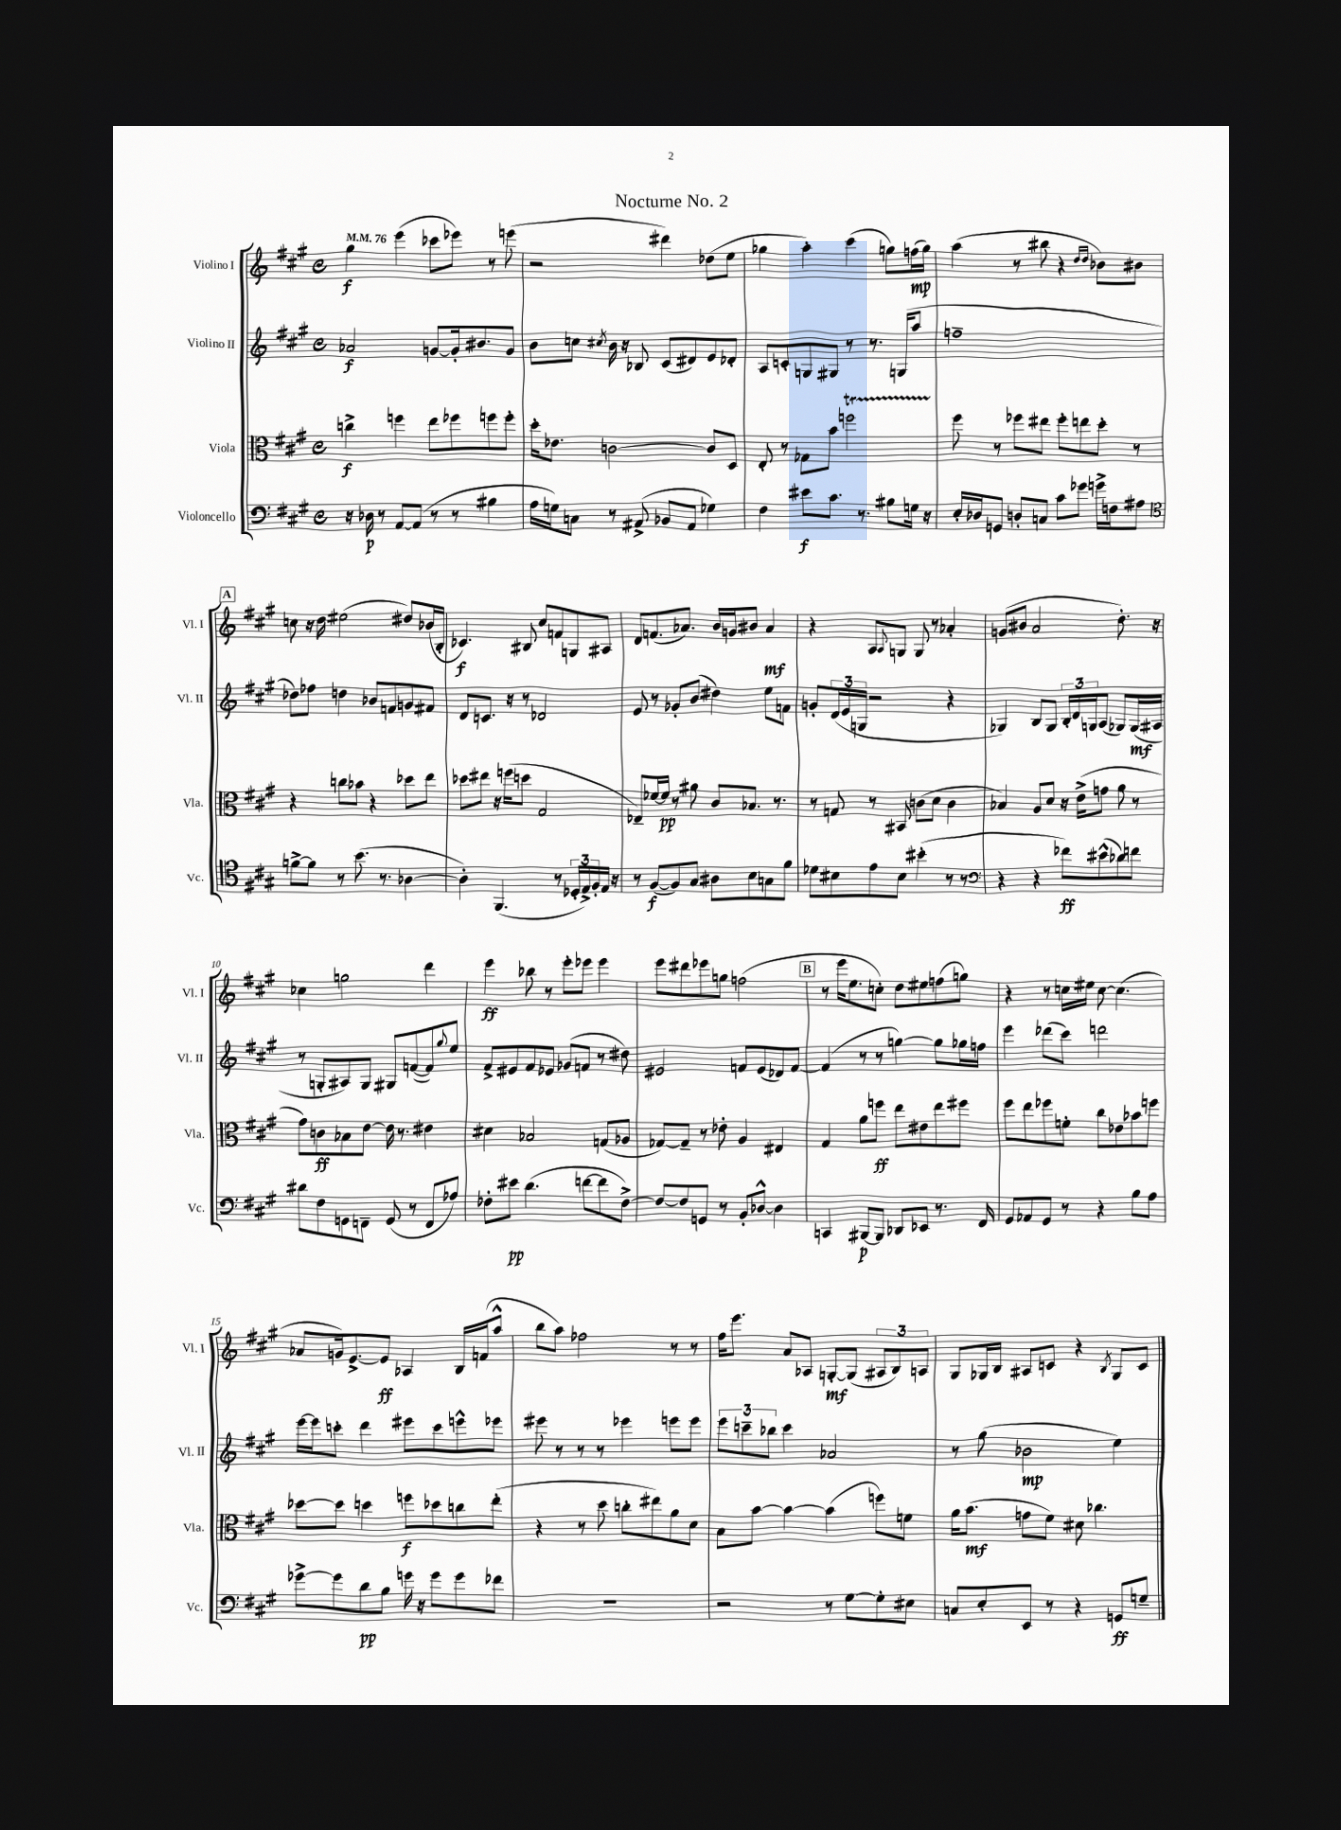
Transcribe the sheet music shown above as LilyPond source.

\header { title = "Nocturne No. 2" }
<<
\new StaffGroup <<
\new Staff = "s0" \with { instrumentName = "Violino I" shortInstrumentName = "Vl. I" } {
    \clef treble \key a \major \defaultTimeSignature \time 4/4 \tempo 4 = 76
    gis''4\f e'''4( ces'''8 ees'''8) r8 e'''8( |
    r2 dis'''4) des''8( e''8 |
    ges''4 a''4-.) cis'''4( g''8) f''16\mp( g''16) |
    a''4( r8 bis''8 r4 \grace { d''16 d''16 } bes'8) bis'8 |
    \mark \markup { \box "A" } c''8 r16 d''16 eis''2( dis''8) bes'16( b16-. |
    ces'4.\f) bis8 cis''8 f'8 g8 ais8 |
    d'8 f'8.( aes'8.) b'16 g'16 bis'8 aes'4\mf |
    r4 a8 \appoggiatura { a8 } g8 g8 r8 aes'4-. |
    g'8( bis'8 a'2 d''8.-.) r16 |
    ces''4 g''2 d'''4 |
    e'''4\ff bes''8 r8 e'''8-. ees'''8 ees'''4 |
    e'''8 dis'''8 ees'''8 g''8 f''2( |
    \mark \markup { \box "B" } r8 e'''16 e''8. c''8-.) d''8 eis''8 f''8( g''8) |
    r4 r8 c''16 eis''16 c''8~ c''4.( |
    aes'8 g'16) e'8.~-> e'8\ff aes4 b16 f'16( a''8-^ |
    b''8 a''8) fes''2 r8 r8 |
    fis''16 e'''8. a'8 aes8 g8~-.\mf g8( \tuplet 3/2 { ais8 b8) a8 } |
    gis8 ges16 b16 ais8 c'8 r4 \acciaccatura { b8 } ges8 c'8 \bar "|." |
}
\new Staff = "s1" \with { instrumentName = "Violino II" shortInstrumentName = "Vl. II" } {
    \clef treble \key a \major \defaultTimeSignature \time 4/4
    aes'2\f g'8~ g'16-. bis'8. g'8 |
    b'8 c''8 \acciaccatura { cis''8 } b'16 r16 bes8 cis'8( dis'8) e'8 des'8-. |
    a8 c'8-. g8 gis8 r8 r8. g16( a''8 |
    f''1-- |
    \mark \markup { \box "A" } des''8) fes''8 d''4 bes'8 f'8 g'8 fis'8 |
    d'8 c'8. r16 r8 des'2 |
    e'8 r8 ges'8-. b'8( dis''4) e''8 f'8 |
    g'8-. \tuplet 3/2 { d'16( e'16 g16 } r2 r4 |
    ges4) b8 ges8 \tuplet 3/2 { b16-. d'16 g16 } a8( ges8) ges16\mf( ais16 |
    r8 g8-. ais8) g8 gis8 f'8~( f'8) \appoggiatura { gis''8 } e''8 |
    fis'8-> eis'8 fis'8 ees'8 ges'8( f'8 r8 dis''8) |
    eis'2 f'8 eis'8( des'8) f'8~ |
    \mark \markup { \box "B" } f'4( r8 r8 g''4~) g''8 ges''16 f''16 |
    e'''4 des'''8( cis'''8) d'''2 |
    e'''16~ e'''16 c'''8-. d'''4 eis'''8 c'''8 e'''8-^ ees'''8 |
    eis'''8 r8 r8 r8 ees'''4 e'''8 e'''8 |
    \tuplet 3/2 { e'''8 c'''8-- bes''8 } c'''4 aes'2 |
    r8 gis''8( bes'2\mp e''4) \bar "|." |
}
\new Staff = "s2" \with { instrumentName = "Viola" shortInstrumentName = "Vla." } {
    \clef alto \key a \major \defaultTimeSignature \time 4/4
    c''4->\f f''4 e''8 fes''8 f''8 f''8-. |
    d''16-. ees'8. c'2~ c'8 d8 |
    e8-. r8 ges8 b'8 f''2\startTrillSpan |
    fis''8\stopTrillSpan r8 fes''8 eis''8 fes''8-. e''8 d''8-. r8 |
    \mark \markup { \box "A" } r4 c''8 bes'8 r4 des''8 e''8 |
    des''8 eis''8 r16 f''16( d''8 gis2 |
    ees8--) fes'16~ fes'16\pp r8 ais'8 cis'8 bes8. r8. |
    r8 g8 r8 bis,8 c'8( d'8 c'4 |
    bes4) a8 d'8 r16 e'16->( g'8 a'8 r8 |
    gis'8) c'8\ff bes8 e'8~ e'16 r8. eis'4 |
    dis'4 bes2 g8( aes8 |
    ges8~) ges8-- r8 ees'8-. a4 eis4 |
    \mark \markup { \box "B" } gis4 a'8 f''8\ff e''8 eis'8 e''8 fis''8 |
    fis''8 e''8 fes''8 f'8-. cis''8 ees'8 bes'8 f''8 |
    des''8~ des''8 d''4 f''8\f des''8 c''8 e''8-.( |
    r4 r8 d''8 c''8-. eis''8) a'8 d'8 |
    b8 b'8~ b'4~ b'4( f''8) f'8 |
    a'16 b'8.\mf( g'8 fis'8) dis'8 ces''4. \bar "|." |
}
\new Staff = "s3" \with { instrumentName = "Violoncello" shortInstrumentName = "Vc." } {
    \clef bass \key a \major \defaultTimeSignature \time 4/4
    r16 des16\p r8 a,8~ a,8( r8 r8 bis4 |
    a16 g16) c8 r8 ais,8->( bes,8 ais,8 ges4) |
    fis4 eis'8\f cis'8. r8. bis8 g16 r16 |
    e16-. des16 g,8 d8-. c8 cis'8 ges'8 g'16-> f16 ais8 |
    \mark \markup { \box "A" } \clef tenor f'8~-> f'8 r8 b'8.( r8. aes4~ |
    aes4-.) fis,4.( r8 \tuplet 3/2 { des16-. e16->) fis16-. } e16 r16 |
    r8 fis8~\f( fis8) gis8 ais8 b8 g8 fis'8 |
    des'8 bis8 e'8 bis8 bis'4-.( r8 r8 |
    \clef bass r4 r4 fes'8\ff) eis'8-^( des'8) f'8 |
    dis'8 fis8 g,8 f,8-- g,8( r8 f,8 aes8) |
    fes8-. eis'8\pp d'4.( f'8~ f'8 fes8~->) |
    fes8~ fes8 g,8 r8 b,8-. des8~-^ des4 |
    \mark \markup { \box "B" } c,4 bis,,8~\p bis,,8 des,8 ees,8 r8. fis,16 |
    gis,8 aes,8 gis,8 r8 r4 b8 a8 |
    ges'8~-> ges'8 d'8\pp b8 g'16 r16 g'8 g'8 fes'8 |
    r1 |
    r2 r8 gis8~ gis8-. eis8 |
    c8 e8-. e,8 r8 r4 g,8\ff g8-- \bar "|." |
}
>>
>>
